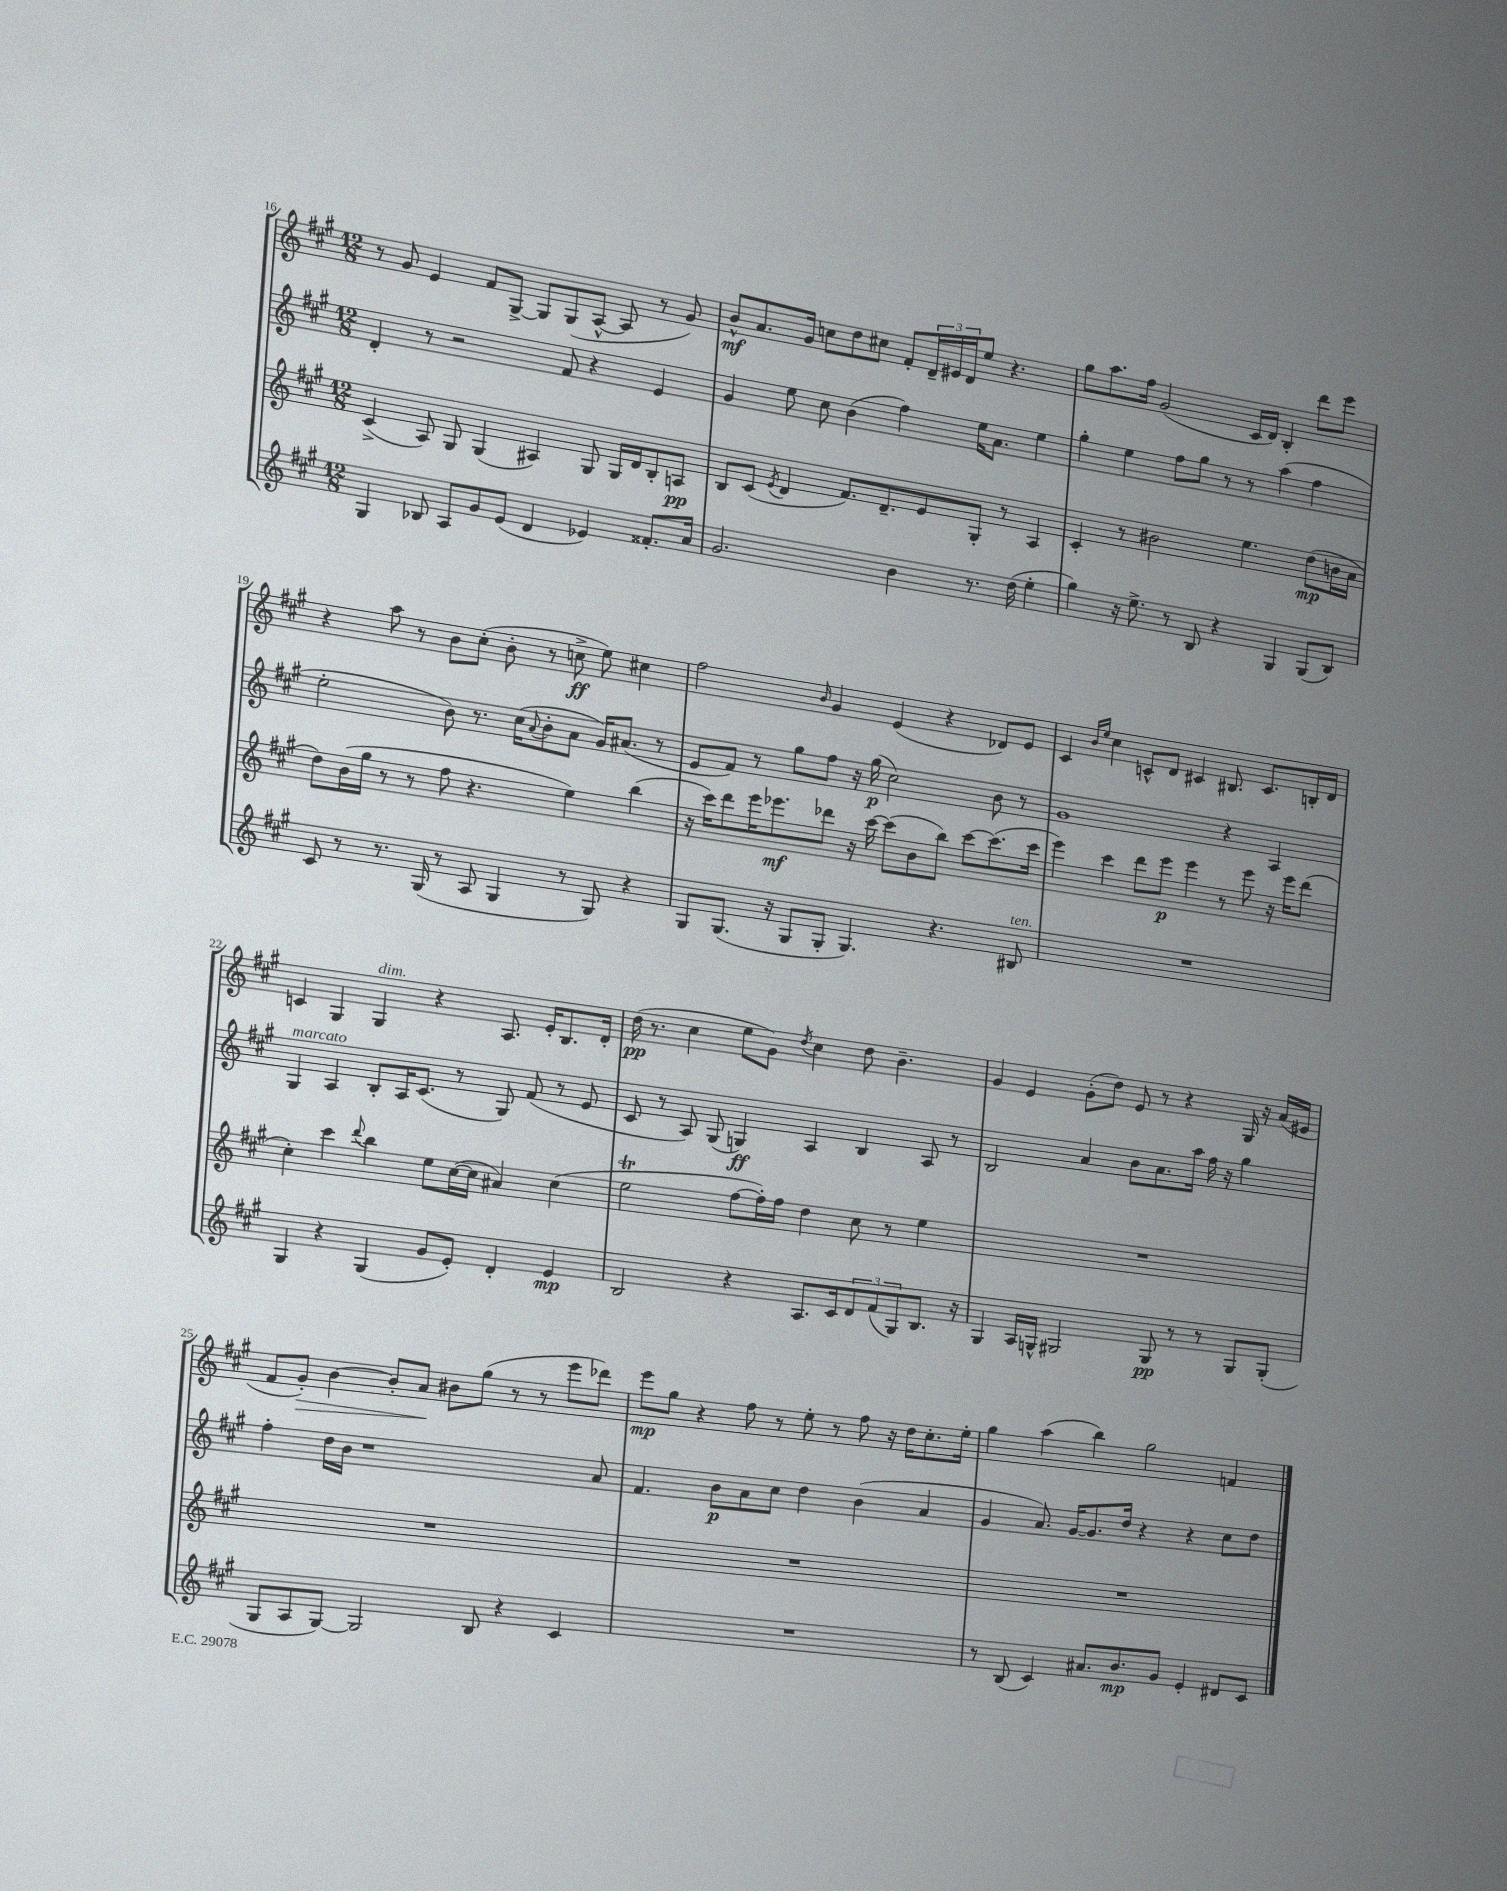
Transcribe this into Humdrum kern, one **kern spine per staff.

**kern	**dynam	**kern	**dynam	**kern	**dynam	**kern	**dynam
*part4	*part4	*part3	*part3	*part2	*part2	*part1	*part1
*staff4	*staff4	*staff3	*staff3	*staff2	*staff2	*staff1	*staff1
*clefG2	*	*clefG2	*	*clefG2	*	*clefG2	*
*k[f#c#g#]	*	*k[f#c#g#]	*	*k[f#c#g#]	*	*k[f#c#g#]	*
*M12/8	*	*M12/8	*	*M12/8	*	*M12/8	*
=16	=16	=16	=16	=16	=16	=16	=16
4G#/	.	(4c#^/	.	4d'/	.	8r	.
.	.	.	.	.	.	8g#/	.
8B-X/	.	8A/)	.	8r	.	4e/	.
8A/L	.	8G#/	.	2r	.	.	.
8g#/	.	(4G#/	.	.	.	8f#/L	.
(8e/J	.	.	.	.	.	[8G#^/J	.
4d/	.	4A#X/)	.	.	.	8G#/L]	.
.	.	.	.	8f#/	.	(8G#/	.
4e-X/)	.	8G#/	.	4r	.	[8A^^/J	.
.	.	16G#/LL	.	.	.	8A/]	.
.	.	16d/J	.	.	.	.	.
8.f##X'/L	.	8B'/	.	4e/	.	8r	.
.	.	8An/J	pp	.	.	8g#/)	.
16a/Jk	.	.	.	.	.	.	.
=17	=17	=17	=17	=17	=17	=17	=17
2.g#/	.	8B/L	.	4g#/	.	8b^^/L	mf
.	.	(8c#/J	.	.	.	8.a/	.
.	.	8qe/	.	.	.	.	.
.	.	4d/	.	8ee\	.	.	.
.	.	.	.	.	.	16g#/Jk	.
.	.	.	.	8cc#\	.	8ccn\L	.
.	.	8.f#/L)	.	(4b\	.	8dd\	.
.	.	.	.	.	.	8cc#X\J	.
.	.	8.d~/	.	.	.	.	.
4b\	.	.	.	4ff#\)	.	8f#'/L	.
.	.	8e/	.	.	.	24d~/L	.
.	.	.	.	.	.	24e#X/	.
.	.	.	.	.	.	24d/J	.
8.r	.	8G#'/J	.	16ee\KL	.	8ee/J	.
.	.	.	.	8.a\J	.	.	.
.	.	8r	.	.	.	4.r	.
(16dd\	.	.	.	.	.	.	.
4ee'\	.	4A/	.	4ee\	.	.	.
=18	=18	=18	=18	=18	=18	=18	=18
4gg#\)	.	4c#'/	.	4gg#'\	.	8gg#\L	.
.	.	.	.	.	.	8.aa\	.
16r	.	8r	.	4ee\	.	.	.
8.ee^\	.	.	.	.	.	16ff#\Jk	.
.	.	2b#X\	.	.	.	(2g#/	.
8r	.	.	.	8ff#\L	.	.	.
8B/	.	.	.	8gg#\J	.	.	.
4r	.	.	.	8r	.	.	.
.	.	4.ee\	.	8r	.	16c#/LL	.
.	.	.	.	.	.	16d/JJ)	.
4G#/	.	.	.	(4aa\	.	4B'/	.
(8G#/L	.	(8dd\L	mp	4ff#\	.	8ddd\L	.
8B/J)	.	16bn\L	.	.	.	8eee\J	.
.	.	16a\JJ	.	.	.	.	.
!!LO:LB:g=z
=19	=19	=19	=19	=19	=19	=19	=19
8c#/	.	8dd\L)	.	2ee'\	.	4r	.
8r	.	(16b\L	.	.	.	.	.
.	.	16gg#\JJ	.	.	.	.	.
8.r	.	8r	.	.	.	8aa\	.
.	.	8r	.	.	.	8r	.
(16G#/	.	.	.	.	.	.	.
8r	.	8ff#\	.	8b\)	.	8b\L	.
8A/	.	4.r	.	8.r	.	(8cc#'\J	.
4G#/	.	.	.	.	.	8b'\	.
.	.	.	.	(16cc#\KL	.	.	.
.	.	.	.	8qqa/	.	.	.
.	.	.	.	8b'\	.	8r	.
8r	.	4ee\)	.	8a\J	.	8ccn^\	ff
8G#/)	.	.	.	16g#/KL)	.	8ee\)	.
.	.	.	.	(8.a#X/J	.	.	.
4r	.	(4bb\	.	.	.	4cc#X\	.
.	.	.	.	8r	.	.	.
=20	=20	=20	=20	=20	=20	=20	=20
8G#/L	.	16r	.	8e/L	.	2ff#\	.
.	.	16ccc#\KL)	.	.	.	.	.
(8.G#/J	.	8ddd\	.	8f#/J)	.	.	.
.	.	16eee\K	.	8r	.	.	.
16r	.	8.eee-X\	mf	.	.	.	.
8G#/L	.	.	.	8gg#\L	.	.	.
.	.	.	.	.	.	16qqb/	.
8G#'/J	.	8ddd-X\J	.	8ff#\J	.	4g#/	.
4.G#/)	.	16r	.	16r	.	.	.
.	.	[16ccc#\	.	(16gg#\	p	.	.
.	.	(8ccc#\L]	.	2cc#\)	.	(4e/	.
.	.	8b\	.	.	.	.	.
4.r	.	8bb\J)	.	.	.	4r	.
.	.	[8ccc#\L	.	.	.	.	.
.	.	(8.ccc#\]	.	8b\	.	8d-X/L)	.
!LO:TX:a:i:t=ten.	!	!	!	!	!	!	!
8B#X/	.	.	.	8r	.	8e/J	.
.	.	16ccc#\Jk	.	.	.	.	.
=21	=21	=21	=21	=21	=21	=21	=21
1.r	.	4eee\)	.	1g#	.	4c#/	.
.	.	.	.	.	.	16qqb/LL	.
.	.	.	.	.	.	16qqee/JJ	.
.	.	4ccc#\	.	.	.	4cc#\	.
.	.	8ddd\L	.	.	.	8cn^^/L	.
.	.	8eee\J	p	.	.	8d/J	.
.	.	4eee\	.	.	.	4c#X/	.
.	.	8r	.	4r	.	8.B#X/	.
.	.	8eee\	.	.	.	.	.
.	.	.	.	.	.	8.c#/L	.
.	.	16r	.	4A/	.	.	.
.	.	16eee\KL	.	.	.	.	.
.	.	(8ddd\J	.	.	.	16Bn'/L	.
.	.	.	.	.	.	16d/JJ	.
!!LO:LB:g=z
=22	=22	=22	=22	=22	=22	=22	=22
!	!	!	!	!LO:TX:a:i:t=marcato	!	!	!
4G#/	.	4cc#'\)	.	4G#/	.	4cn/	.
4r	.	4ccc#\	.	4A/	.	4G#/	.
.	.	8qqddd/	.	.	.	.	.
!	!	!	!	!	!	!LO:TX:a:i:t=dim.	!
(4G#/	.	4bb\	.	8B'/L	.	4G#/	.
.	.	.	.	16A/K	.	.	.
.	.	.	.	(8.c#/J	.	.	.
8g#/L	.	8ee\L	.	.	.	4r	.
8e'/J)	.	([16cc#\L	.	8r	.	.	.
.	.	16cc#\JJ]	.	.	.	.	.
4d'/	.	4a#X/)	.	8G#/)	.	8.A/	.
.	.	.	.	(8f#/	.	.	.
.	.	.	.	.	.	16e'/KL	.
4e/	mp	(4cc#\	.	8r	.	8.B/	.
.	.	.	.	8e/	.	.	.
.	.	.	.	.	.	16d'/Jk	.
=23	=23	=23	=23	=23	=23	=23	=23
2B/	.	2eeT\	.	8c#/	.	(16dd\	pp
.	.	.	.	.	.	8.r	.
.	.	.	.	8r	.	.	.
.	.	.	.	8A/)	.	4cc#\	.
.	.	.	.	(8G#/	.	.	.
4r	.	[8ff#\L	.	4Gn/)	ff	8ee\L	.
.	.	16ff#'\L])	.	.	.	8g#\J)	.
.	.	16ff#\JJ	.	.	.	.	.
.	.	.	.	.	.	8qdd/	.
8.A/L	.	4dd\	.	4A/	.	4cc#\	.
16c#/k	.	.	.	.	.	.	.
12d/	.	8cc#\	.	4B/	.	8dd\	.
(12f#/	.	.	.	.	.	.	.
.	.	8r	.	.	.	4.b~\	.
12G#/)	.	.	.	.	.	.	.
8.B/J	.	4ee\	.	8A/	.	.	.
.	.	.	.	8r	.	.	.
16r	.	.	.	.	.	.	.
=24	=24	=24	=24	=24	=24	=24	=24
4G#/	.	1.r	.	2B/	.	4g#/	.
16A/LL	.	.	.	.	.	4e/	.
16Gn^^/JJ	.	.	.	.	.	.	.
2G#X/	.	.	.	.	.	.	.
.	.	.	.	4a/	.	(8g#'\L	.
.	.	.	.	.	.	8dd\J)	.
.	.	.	.	8b\L	.	8e/	.
8G#/	pp	.	.	8.a\	.	8r	.
8r	.	.	.	.	.	4r	.
.	.	.	.	16aa\Jk	.	.	.
8r	.	.	.	16ff#\	.	.	.
.	.	.	.	16r	.	.	.
8G#/L	.	.	.	4gg#\	.	16G#/	.
.	.	.	.	.	.	16r	.
(8G#'/J	.	.	.	.	.	(16a/LL	.
.	.	.	.	.	.	16e#X/JJ	.
!!LO:LB:g=z
=25	=25	=25	=25	=25	=25	=25	=25
8G#/L	.	1.r	.	4ff#'\	.	8f#/L	.
!	!	!	!	!	!	!	!LO:HP:b
8A/	.	.	.	.	.	8g#'/J)	>
[8G#/J)	.	.	.	16dd\LL	.	[4b\	.
.	.	.	.	16b\JJ	.	.	.
2G#/]	.	.	.	1r	.	.	.
.	.	.	.	.	.	8b'/L]	.
.	.	.	.	.	.	8a/J	.
.	.	.	.	.	.	8b#X\L	]
8B/	.	.	.	.	.	(8gg#\J	.
4r	.	.	.	.	.	8r	.
.	.	.	.	.	.	8r	.
4c#/	.	.	.	.	.	8eee\L	.
.	.	.	.	8a/	.	8ddd-X\J)	.
=26	=26	=26	=26	=26	=26	=26	=26
1.r	.	1.r	.	4.f#/	.	8eee\L	mp
.	.	.	.	.	.	8gg#\J	.
.	.	.	.	.	.	4r	.
.	.	.	.	8b\L	p	.	.
.	.	.	.	8a\	.	8ff#\	.
.	.	.	.	8cc#\J	.	8r	.
.	.	.	.	4dd\	.	8ee'\	.
.	.	.	.	.	.	8r	.
.	.	.	.	(4b\	.	8ff#\	.
.	.	.	.	.	.	16r	.
.	.	.	.	.	.	16dd\KL	.
.	.	.	.	4a/	.	8.cc#'\	.
.	.	.	.	.	.	16ee'\Jk	.
=27	=27	=27	=27	=27	=27	=27	=27
8r	.	1.r	.	4g#/	.	4gg#\	.
(8B/	.	.	.	.	.	.	.
4c#/)	.	.	.	8.a/)	.	(4aa\	.
.	.	.	.	[16g#/KL	.	.	.
8.a#X/L	.	.	.	8.g#/]	.	4bb\)	.
8.b/	mp	.	.	16dd/Jk	.	.	.
.	.	.	.	4r	.	2gg#\	.
8g#/J	.	.	.	.	.	.	.
4e'/	.	.	.	4r	.	.	.
8d#X/L	.	.	.	8cc#\L	.	4fn/	.
8c#/J	.	.	.	8dd\J	.	.	.
==	==	==	==	==	==	==	==
*-	*-	*-	*-	*-	*-	*-	*-
